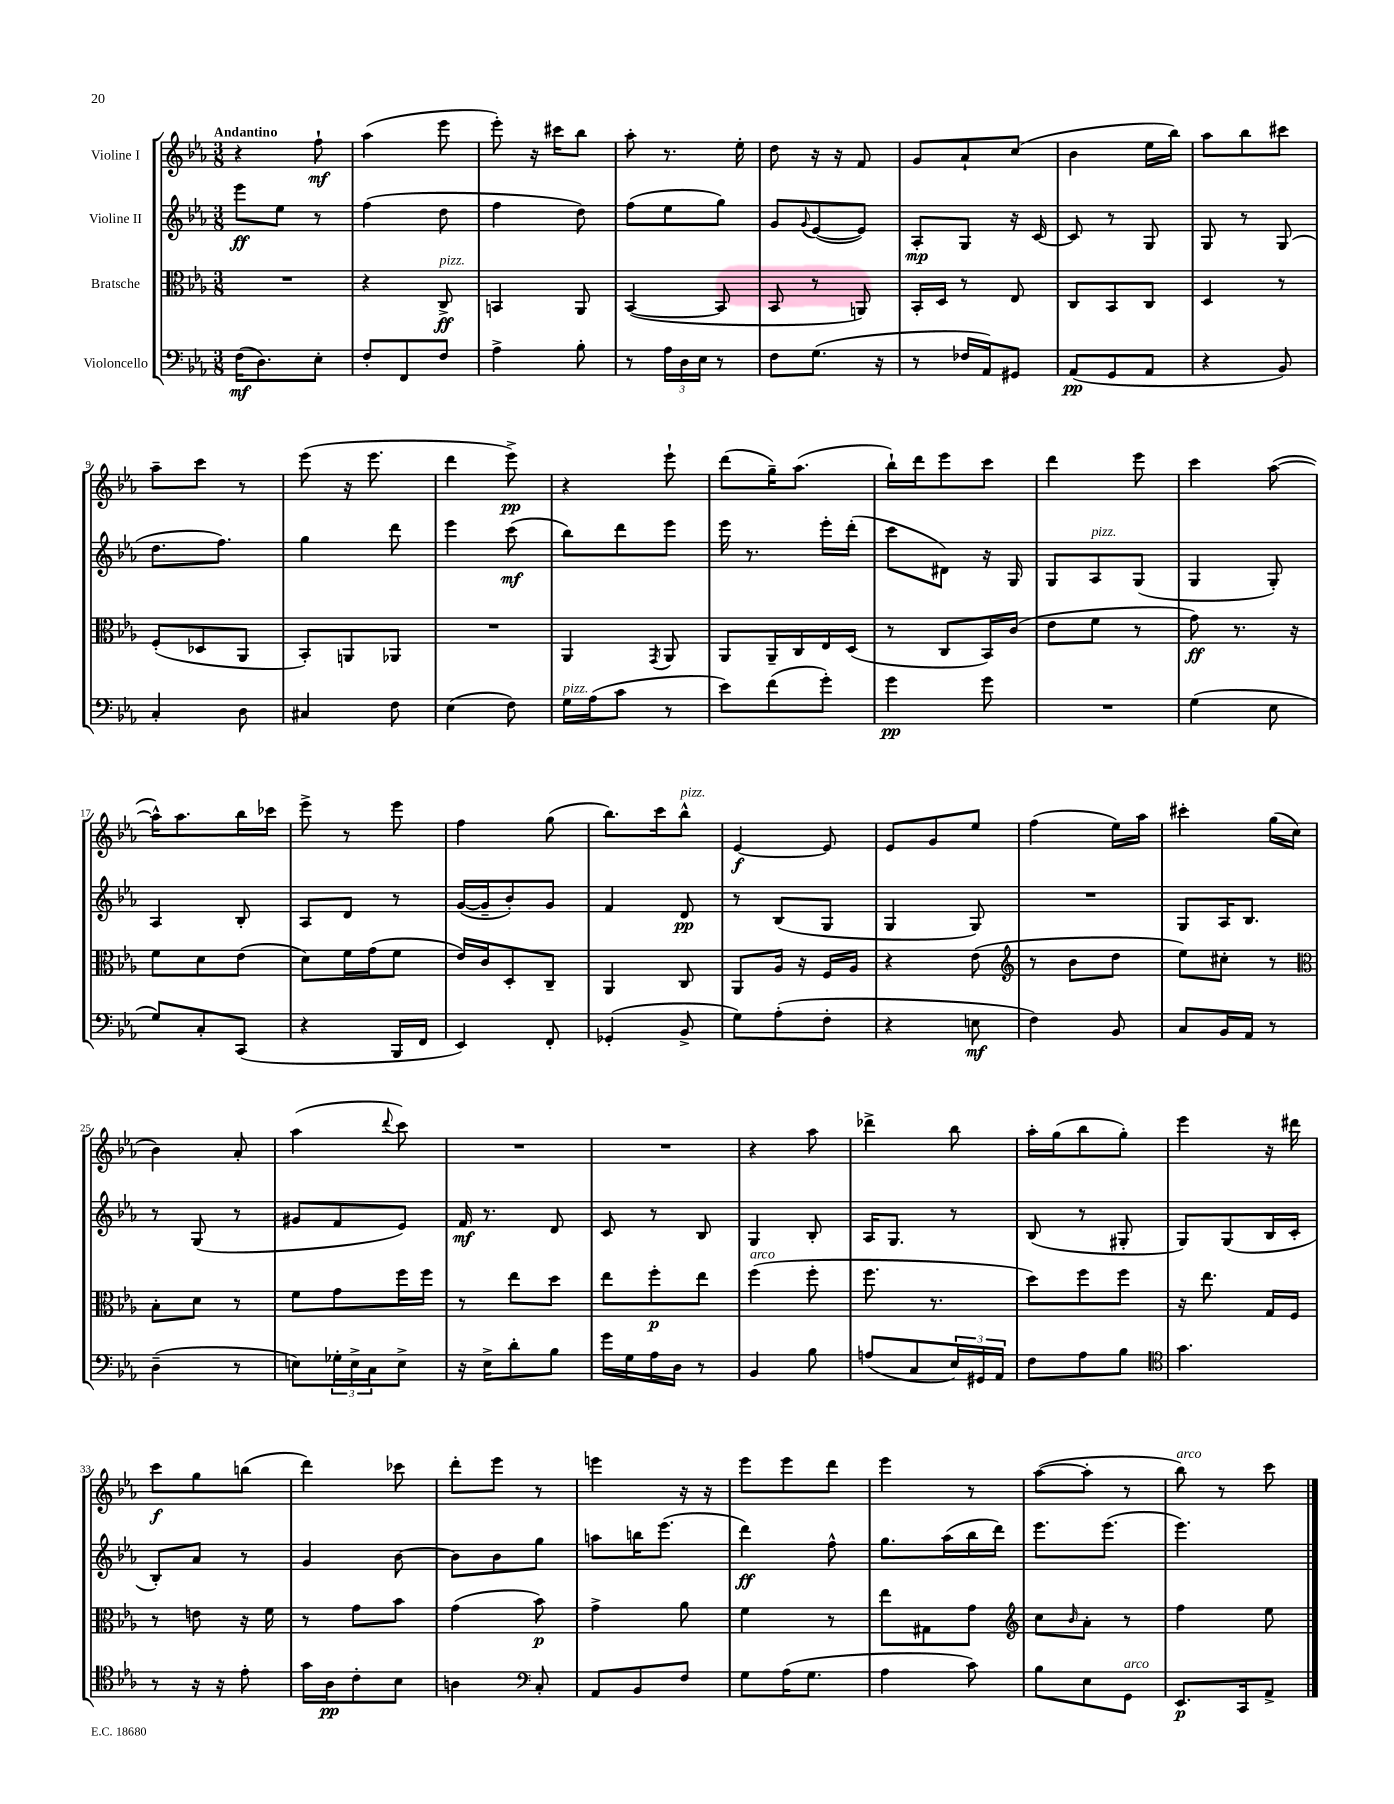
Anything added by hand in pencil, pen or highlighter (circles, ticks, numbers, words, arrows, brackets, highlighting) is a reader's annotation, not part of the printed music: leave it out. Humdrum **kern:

**kern	**dynam	**kern	**dynam	**kern	**dynam	**kern	**dynam
*part4	*part4	*part3	*part3	*part2	*part2	*part1	*part1
*staff4	*staff4	*staff3	*staff3	*staff2	*staff2	*staff1	*staff1
*I"Violoncello	*	*I"Bratsche	*	*I"Violine II	*	*I"Violine I	*
*clefF4	*	*clefC3	*	*clefG2	*	*clefG2	*
*k[b-e-a-]	*	*k[b-e-a-]	*	*k[b-e-a-]	*	*k[b-e-a-]	*
*M3/8	*	*M3/8	*	*M3/8	*	*M3/8	*
=1	=1	=1	=1	=1	=1	=1	=1
!	!	!	!	!	!	!LO:TX:a:B:t=Andantino	!
(16F\KL	mf	4.r	.	8eee-\L	ff	4r	.
8.D\)	.	.	.	.	.	.	.
.	.	.	.	8ee-\J	.	.	.
8E-'\J	.	.	.	8r	.	8ff`\	mf
=2	=2	=2	=2	=2	=2	=2	=2
8F'/L	.	4r	.	(4ff\	.	(4aa-\	.
8FF/	.	.	.	.	.	.	.
!	!	!LO:TX:a:i:t=pizz.	!	!	!	!	!
8F/J	.	8C^/	ff	8dd\	.	8eee-\	.
=3	=3	=3	=3	=3	=3	=3	=3
4A-^\	.	4BBn/	.	4ff\	.	8eee-'\)	.
.	.	.	.	.	.	16r	.
.	.	.	.	.	.	16ccc#X\KL	.
8B-'\	.	8AA-/	.	8dd\)	.	8bb-\J	.
=4	=4	=4	=4	=4	=4	=4	=4
8r	.	([4BB-/	.	(8ff\L	.	8aa-'\	.
24A-\LL	.	.	.	8ee-\	.	8.r	.
24D\	.	.	.	.	.	.	.
24E-\JJ	.	.	.	.	.	.	.
8r	.	8BB-/]	.	8gg\J)	.	.	.
.	.	.	.	.	.	16ee-'\	.
=5	=5	=5	=5	=5	=5	=5	=5
8F\L	.	8BB-/	.	8g/L	.	8dd\	.
.	.	.	.	8qqg/	.	.	.
(8.G\J	.	8r	.	([8e-/	.	16r	.
.	.	.	.	.	.	16r	.
.	.	8AAn/)	.	8e-/J])	.	8f/	.
16r	.	.	.	.	.	.	.
=6	=6	=6	=6	=6	=6	=6	=6
8r	.	16BB-'/LL	.	8A-'/L	mp	8g/L	.
.	.	16D/JJ	.	.	.	.	.
16F-X/LL	.	8r	.	8G/J	.	8a-`/	.
16AA-/J)	.	.	.	.	.	.	.
8GG#X/J	.	8E-/	.	16r	.	(8cc/J	.
.	.	.	.	[16c/	.	.	.
=7	=7	=7	=7	=7	=7	=7	=7
(8AA-/L	pp	8C/L	.	8c/]	.	4b-\	.
8GG/	.	8BB-/	.	8r	.	.	.
8AA-/J	.	8C/J	.	8G/	.	16ee-\LL	.
.	.	.	.	.	.	16bb-\JJ)	.
=8	=8	=8	=8	=8	=8	=8	=8
4r	.	4D/	.	8G/	.	8aa-\L	.
.	.	.	.	8r	.	8bb-\	.
8BB-/)	.	8r	.	(8G/	.	8ccc#X\J	.
!!LO:LB:g=z
=9	=9	=9	=9	=9	=9	=9	=9
4C'/	.	(8F'/L	.	8.dd\L	.	8aa-~\L	.
.	.	8D-X/	.	.	.	8ccc\J	.
.	.	.	.	8.ff\J)	.	.	.
8D\	.	8AA-/J	.	.	.	8r	.
=10	=10	=10	=10	=10	=10	=10	=10
4C#X/	.	8BB-'/L)	.	4gg\	.	(8eee-\	.
.	.	8AAn/	.	.	.	16r	.
.	.	.	.	.	.	8.eee-\	.
8F\	.	8AA-X/J	.	8ddd\	.	.	.
=11	=11	=11	=11	=11	=11	=11	=11
(4E-\	.	4.r	.	4eee-\	.	4ddd\	.
8F\)	.	.	.	(8ccc\	mf	8eee-^\)	pp
=12	=12	=12	=12	=12	=12	=12	=12
!LO:TX:a:i:t=pizz.	!	!	!	!	!	!	!
16G\LL	.	4AA-/	.	8bb-\L)	.	4r	.
(16A-\J	.	.	.	.	.	.	.
8c\J	.	.	.	8ddd\	.	.	.
.	.	8qGG/	.	.	.	.	.
8r	.	8AA-/	.	8eee-\J	.	8eee-`\	.
=13	=13	=13	=13	=13	=13	=13	=13
8e-\L)	.	8AA-/L	.	16eee-\	.	(8ddd\L	.
.	.	.	.	8.r	.	.	.
(8f\	.	16AA-~/L	.	.	.	16gg~\K)	.
.	.	16C/	.	.	.	(8.aa-\J	.
8g'\J)	.	16E-/	.	16eee-'\LL	.	.	.
.	.	(16D/JJ	.	(16ddd'\JJ	.	.	.
=14	=14	=14	=14	=14	=14	=14	=14
4g\	pp	8r	.	8ccc\L	.	16bb-`\LL)	.
.	.	.	.	.	.	16ddd\J	.
.	.	8C/L	.	8d#X\J)	.	8eee-\	.
8g\	.	16BB-/L)	.	16r	.	8ccc\J	.
.	.	(16c/JJ	.	16G/	.	.	.
=15	=15	=15	=15	=15	=15	=15	=15
4.r	.	8e-\L	.	8G/L	.	4ddd\	.
!	!	!	!	!LO:TX:a:i:t=pizz.	!	!	!
.	.	8f\J	.	8A-/	.	.	.
.	.	8r	.	(8G/J	.	8eee-\	.
=16	=16	=16	=16	=16	=16	=16	=16
(4G\	.	8g\)	ff	4G/	.	4ccc\	.
.	.	8.r	.	.	.	.	.
8E-\	.	.	.	8G'/)	.	([8aa-\	.
.	.	16r	.	.	.	.	.
!!LO:LB:g=z
=17	=17	=17	=17	=17	=17	=17	=17
8G/L)	.	8f\L	.	4A-/	.	16aa-^^\KL])	.
.	.	.	.	.	.	8.aa-\	.
8C'/	.	8d\	.	.	.	.	.
(8CC/J	.	(8e-\J	.	8B-'/	.	16bb-\L	.
.	.	.	.	.	.	16ccc-X\JJ	.
=18	=18	=18	=18	=18	=18	=18	=18
4r	.	8d\L)	.	8A-/L	.	8eee-^\	.
.	.	16f\L	.	8d/J	.	8r	.
.	.	(16g\J	.	.	.	.	.
16BBB-/LL	.	8f\J	.	8r	.	8eee-\	.
16FF/JJ	.	.	.	.	.	.	.
=19	=19	=19	=19	=19	=19	=19	=19
4EE-/)	.	16e-/LL)	.	([16g/LL	.	4ff\	.
.	.	16c/J	.	16g~/J]	.	.	.
.	.	8D'/	.	8b-'/)	.	.	.
8FF'/	.	8C~/J	.	8g/J	.	(8gg\	.
=20	=20	=20	=20	=20	=20	=20	=20
(4GG-X'/	.	4AA-/	.	4f/	.	8.bb-\L)	.
.	.	.	.	.	.	16ccc\k	.
!	!	!	!	!	!	!LO:TX:a:i:t=pizz.	!
8BB-^/	.	8C/	.	8d/	pp	8bb-^^\J	.
=21	=21	=21	=21	=21	=21	=21	=21
8G\L)	.	8AA-/L	.	8r	.	[4e-/	f
(8A-'\	.	16A-/Jk	.	(8B-/L	.	.	.
.	.	16r	.	.	.	.	.
8F'\J	.	16F/LL	.	8G/J	.	8e-/]	.
.	.	16A-/JJ	.	.	.	.	.
=22	=22	=22	=22	=22	=22	=22	=22
4r	.	4r	.	4G/	.	8e-/L	.
.	.	.	.	.	.	8g/	.
8En\	mf	(8e-\	.	8G/)	.	8ee-/J	.
=23	=23	=23	=23	=23	=23	=23	=23
*	*	*clefG2	*	*	*	*	*
4F\)	.	8r	.	4.r	.	(4ff\	.
.	.	8b-\L	.	.	.	.	.
8BB-/	.	8dd\J	.	.	.	16ee-\LL)	.
.	.	.	.	.	.	16aa-\JJ	.
=24	=24	=24	=24	=24	=24	=24	=24
8C/L	.	8ee-\L)	.	8G/L	.	4ccc#X'\	.
16BB-/L	.	8cc#X'\J	.	16A-/K	.	.	.
16AA-/JJ	.	.	.	8.B-/J	.	.	.
8r	.	8r	.	.	.	(16gg\LL	.
.	.	.	.	.	.	16cc\JJ	.
!!LO:LB:g=z
=25	=25	=25	=25	=25	=25	=25	=25
*	*	*clefC3	*	*	*	*	*
(4D~\	.	8B-'\L	.	8r	.	4b-\)	.
.	.	8d\J	.	(8G/	.	.	.
8r	.	8r	.	8r	.	8a-'/	.
=26	=26	=26	=26	=26	=26	=26	=26
8En\L)	.	8f\L	.	8g#X/L	.	(4aa-\	.
24G-X'\L	.	8g\	.	8f/	.	.	.
24E^\	.	.	.	.	.	.	.
24C\J	.	.	.	.	.	.	.
.	.	.	.	.	.	8qqddd/	.
8E^\J	.	16ff\L	.	8e-/J)	.	8ccc\)	.
.	.	16ff\JJ	.	.	.	.	.
=27	=27	=27	=27	=27	=27	=27	=27
16r	.	8r	.	16f/	mf	4.r	.
16E-^\KL	.	.	.	8.r	.	.	.
8d'\	.	8ee-\L	.	.	.	.	.
8B-\J	.	8dd\J	.	8d/	.	.	.
=28	=28	=28	=28	=28	=28	=28	=28
16g\LL	.	8ee-\L	.	8c/	.	4.r	.
16G\	.	.	.	.	.	.	.
16A-\	.	8ff'\	p	8r	.	.	.
16D\JJ	.	.	.	.	.	.	.
8r	.	8ee-\J	.	8B-/	.	.	.
=29	=29	=29	=29	=29	=29	=29	=29
!	!	!LO:TX:a:i:t=arco	!	!	!	!	!
4BB-/	.	(4ff\	.	4G/	.	4r	.
8B-\	.	8ff'\	.	8B-'/	.	8aa-\	.
=30	=30	=30	=30	=30	=30	=30	=30
(8An/L	.	8.ff\	.	16A-/KL	.	4ddd-X^\	.
.	.	.	.	8.G/J	.	.	.
8C/	.	.	.	.	.	.	.
.	.	8.r	.	.	.	.	.
24E-/L)	.	.	.	8r	.	8bb-\	.
24GG#X/	.	.	.	.	.	.	.
24AA-/JJ	.	.	.	.	.	.	.
=31	=31	=31	=31	=31	=31	=31	=31
8F\L	.	8dd\L)	.	(8B-/	.	16aa-'\LL	.
.	.	.	.	.	.	(16gg\J	.
8A-\	.	8ff\	.	8r	.	8bb-\	.
8B-\J	.	8ff\J	.	8G#X'/	.	8gg'\J)	.
=32	=32	=32	=32	=32	=32	=32	=32
*clefC4	*	*	*	*	*	*	*
4.g\	.	16r	.	8G/L)	.	4eee-\	.
.	.	8.ee-\	.	.	.	.	.
.	.	.	.	(8G/	.	.	.
.	.	16G/LL	.	16B-/L	.	16r	.
.	.	16F/JJ	.	16c'/JJ	.	16ddd#X\	.
!!LO:LB:g=z
=33	=33	=33	=33	=33	=33	=33	=33
8r	.	8r	.	8B-'/L)	.	8ccc\L	f
16r	.	8en\	.	8a-/J	.	8gg\	.
16r	.	.	.	.	.	.	.
8e-'\	.	16r	.	8r	.	(8bbn\J	.
.	.	16f\	.	.	.	.	.
=34	=34	=34	=34	=34	=34	=34	=34
16g\LL	.	8r	.	4g/	.	4ddd\)	.
16A-\J	pp	.	.	.	.	.	.
8c'\	.	8g\L	.	.	.	.	.
8B-\J	.	8b-\J	.	[8b-\	.	8ccc-X\	.
=35	=35	=35	=35	=35	=35	=35	=35
4An\	.	(4g\	.	8b-\L]	.	8ddd'\L	.
.	.	.	.	8b-\	.	8eee-\J	.
*clefF4	*	*	*	*	*	*	*
8C'/	.	8b-\)	p	8gg\J	.	8r	.
=36	=36	=36	=36	=36	=36	=36	=36
8AA-/L	.	4g^\	.	8aan\L	.	4eeen\	.
8BB-/	.	.	.	16bbn\K	.	.	.
.	.	.	.	(8.eee-\J	.	.	.
8F/J	.	8a-\	.	.	.	16r	.
.	.	.	.	.	.	16r	.
=37	=37	=37	=37	=37	=37	=37	=37
8G\L	.	4f\	.	4ddd\)	ff	8eee-\L	.
(16A-\K	.	.	.	.	.	8eee-\	.
8.G\J	.	.	.	.	.	.	.
.	.	8r	.	8ff^^\	.	8ddd\J	.
=38	=38	=38	=38	=38	=38	=38	=38
4A-\	.	8ee-\L	.	8.gg\L	.	4eee-\	.
.	.	8G#X\	.	.	.	.	.
.	.	.	.	(16aa-\L	.	.	.
8c\)	.	8g\J	.	16bb-\	.	8r	.
.	.	.	.	16ddd\JJ)	.	.	.
=39	=39	=39	=39	=39	=39	=39	=39
*	*	*clefG2	*	*	*	*	*
8B-\L	.	8cc\L	.	8.eee-\L	.	([8aa-\L	.
.	.	16qqb-/	.	.	.	.	.
8E-\	.	8a-'\J	.	.	.	8aa-'\J]	.
.	.	.	.	(8.eee-\J	.	.	.
!LO:TX:a:i:t=arco	!	!	!	!	!	!	!
8GG\J	.	8r	.	.	.	8r	.
=40	=40	=40	=40	=40	=40	=40	=40
!	!	!	!	!	!	!LO:TX:a:i:t=arco	!
8.EE-/L	p	4ff\	.	4.eee-\)	.	8bb-\)	.
.	.	.	.	.	.	8r	.
16CC/k	.	.	.	.	.	.	.
8AA-^/J	.	8ee-\	.	.	.	8ccc\	.
==	==	==	==	==	==	==	==
*-	*-	*-	*-	*-	*-	*-	*-
